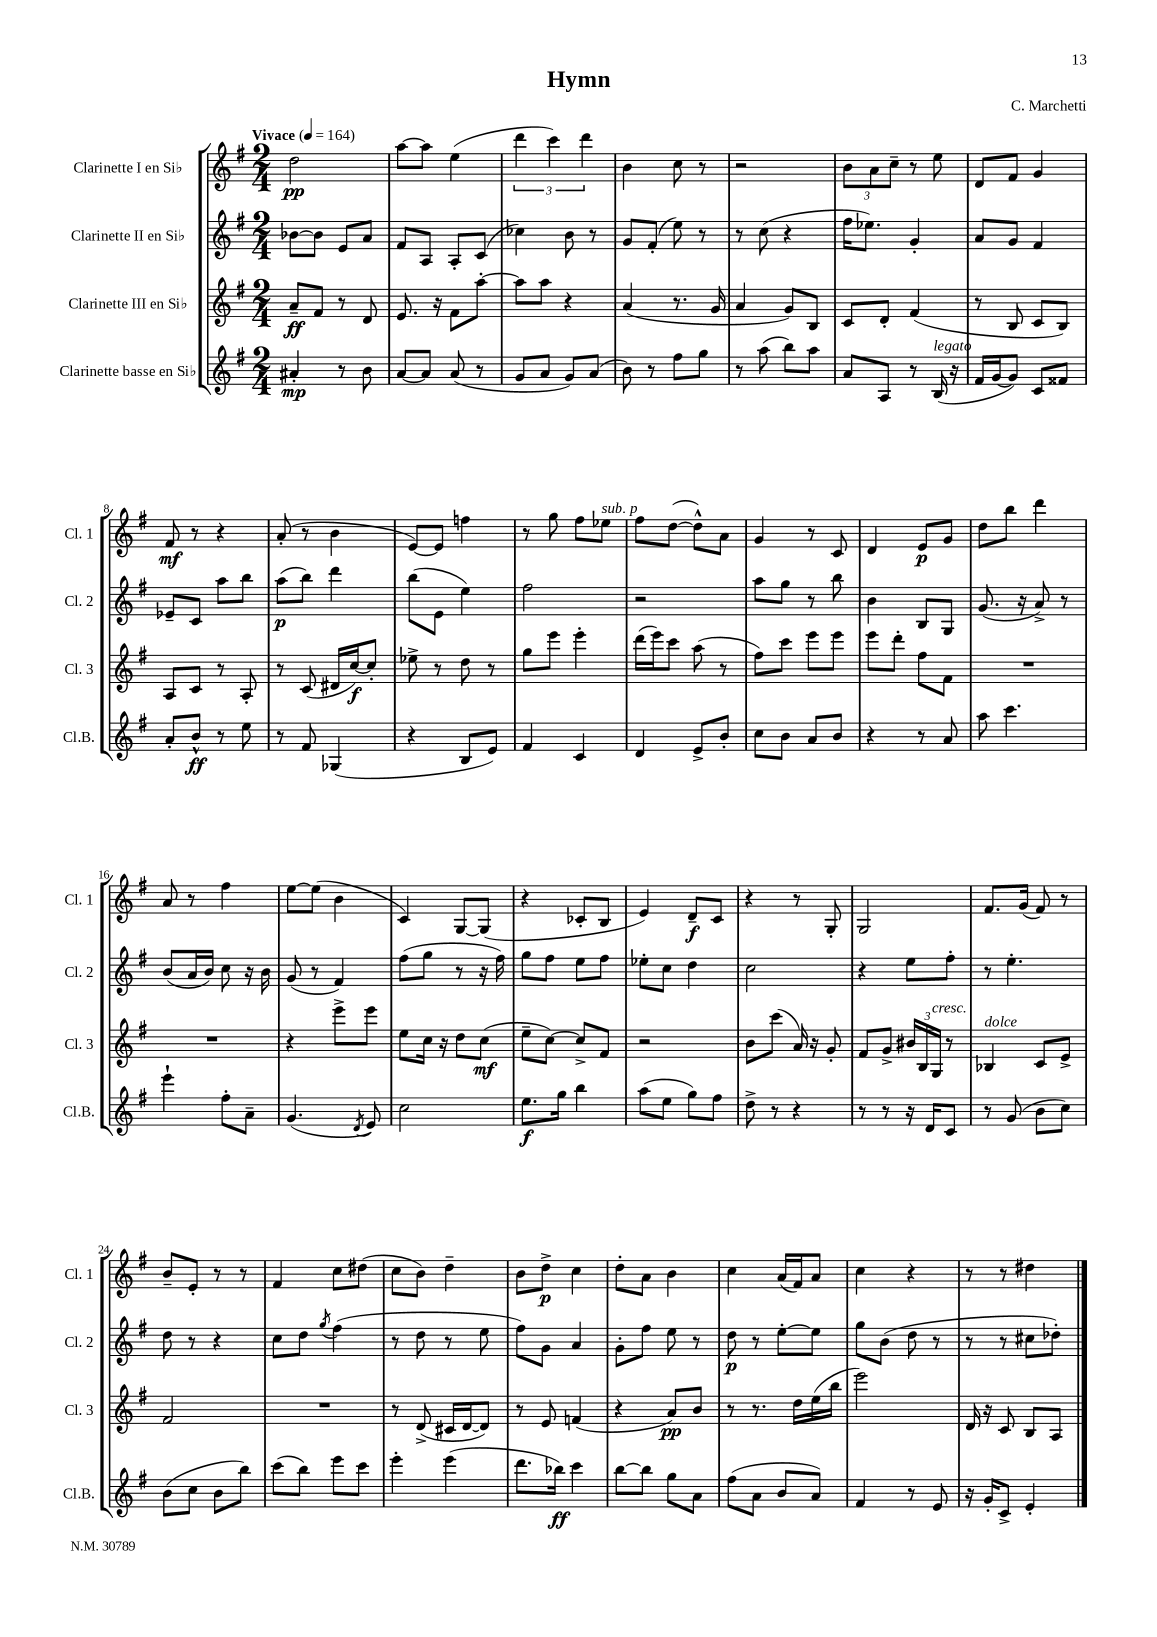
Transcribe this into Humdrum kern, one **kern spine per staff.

**kern	**kern	**kern	**kern
*staff4	*staff3	*staff2	*staff1
*clefG2	*clefG2	*clefG2	*clefG2
*k[f#]	*k[f#]	*k[f#]	*k[f#]
*M2/4	*M2/4	*M2/4	*M2/4
*MM164	*MM164	*MM164	*MM164
4a#'	8a~	[8b-	2dd
.	8f#	8b-]	.
8r	8r	8e	.
8b	8d	8a	.
=	=	=	=
[8a	8.e	8f#	[8aa
8a]	.	8A	8aa]
.	16r	.	.
(8a	8f#	8A'	(4ee
8r	[8aa'	(8c	.
=	=	=	=
8g	8aa]	4cc-)	6ddd
8a	8aa	.	.
.	.	.	6ccc)
8g)	4r	8b	.
.	.	.	6ddd
(8a	.	8r	.
=	=	=	=
8b)	(4a	8g	4b
8r	.	(8f#'	.
8ff#	8.r	8ee)	8cc
8gg	.	8r	8r
.	16g	.	.
=	=	=	=
8r	4a	8r	2r
(8aa	.	(8cc	.
8bb)	8g)	4r	.
8aa	8B	.	.
=	=	=	=
8a	8c	16ff#	12b
.	.	8.ee-)	.
.	.	.	12a
8A	8d'	.	.
.	.	.	12cc~
8r	(4f#	4g'	8r
(16B	.	.	8ee
16r	.	.	.
=	=	=	=
16f#	8r	8a	8d
[16g	.	.	.
8g])	8B	8g	8f#
8c	8c	4f#	4g
8f##	8B)	.	.
=	=	=	=
8a'	8A	8e-~	8f#
8b^^	8c	8c	8r
8r	8r	8aa	4r
8ee	8A'	8bb	.
=	=	=	=
8r	8r	(8aa	(8a'
8f#	(8c	8bb)	8r
(4G-	16d#	4ddd	4b
.	[16cc)	.	.
.	8cc']	.	.
=	=	=	=
4r	8ee-^	(8bb	[8e)
.	8r	8e	8e]
8B	8dd	4ee)	4ff
8e)	8r	.	.
=	=	=	=
4f#	8gg	2ff#	8r
.	8eee	.	8gg
4c	4eee'	.	8ff#
.	.	.	8ee-
=	=	=	=
4d	(16ddd	2r	8ff#
.	16eee)	.	.
.	8ccc	.	([8dd
8e^	(8aa	.	8dd^^])
8b'	8r	.	8a
=	=	=	=
8cc	8ff#)	8aa	4g
8b	8ccc	8gg	.
8a	8eee	8r	8r
8b	8eee	8bb	8c
=	=	=	=
4r	8eee	4b	4d
.	8ddd'	.	.
8r	8ff#	8B	8e
8a	8f#	8G	8g
=	=	=	=
8aa	2r	(8.g	8dd
4.ccc	.	.	8bb
.	.	16r	.
.	.	8a^)	4ddd
.	.	8r	.
=	=	=	=
4eee`	2r	(8b	8a
.	.	16a	8r
.	.	16b)	.
8ff#'	.	8cc	4ff#
8a~	.	16r	.
.	.	16b	.
=	=	=	=
(4.g	4r	(8g	[8ee
.	.	8r	(8ee]
.	8eee^	4f#)	4b
8qd	.	.	.
8e)	8eee	.	.
=	=	=	=
2cc	8ee	(8ff#	4c)
.	16cc	8gg	.
.	16r	.	.
.	8dd	8r	[8G
.	(8cc	16r	(8G]
.	.	16ff#)	.
=	=	=	=
8.ee	8ee~	8gg	4r
.	[8cc)	8ff#	.
16gg	.	.	.
4bb	8cc^]	8ee	8c-'
.	8f#	8ff#	8B
=	=	=	=
(8aa	2r	8ee-'	4e)
8ee	.	8cc	.
8gg)	.	4dd	8d~
8ff#	.	.	8c
=	=	=	=
8dd^	8b	2cc	4r
8r	(8ccc	.	.
4r	16a)	.	8r
.	16r	.	.
.	8g'	.	8G'
=	=	=	=
8r	8f#	4r	2G
8r	8g^	.	.
16r	24b#	8ee	.
.	24B	.	.
16d	.	.	.
.	24G	.	.
8c	8r	8ff#'	.
=	=	=	=
8r	4B-	8r	8.f#
(8g	.	4.ee'	.
.	.	.	(16g
8b	8c	.	8f#)
8cc)	8e^	.	8r
=	=	=	=
(8b	2f#	8dd	8b~
8cc	.	8r	8e'
8b	.	4r	8r
8bb)	.	.	8r
=	=	=	=
(8ccc	2r	8cc	4f#
8bb)	.	8dd	.
.	.	8qgg	.
8eee	.	(4ff#	8cc
8ccc	.	.	(8dd#
=	=	=	=
4eee'	8r	8r	8cc
.	(8d^	8dd	8b)
(4eee	16c#	8r	4dd~
.	[16d	.	.
.	8d])	8ee	.
=	=	=	=
8.ddd	8r	8ff#)	8b
.	8e	8g	8dd^
16bb-)	.	.	.
4ccc	(4f	4a	4cc
=	=	=	=
[8bb	4r	8g'	8dd'
8bb]	.	8ff#	8a
8gg	8a)	8ee	4b
8a	8b	8r	.
=	=	=	=
(8ff#	8r	8dd	4cc
8a	8.r	8r	.
8b	.	[8ee'	(16a
.	16dd	.	16f#)
8a)	(16ee	8ee]	8a
.	16bb	.	.
=	=	=	=
4f#	2eee)	8gg	4cc
.	.	(8b	.
8r	.	8dd	4r
8e	.	8r	.
=	=	=	=
16r	16d	8r	8r
16g'	16r	.	.
8c^	8c	8r	8r
4e'	8B	8cc#	4dd#
.	8A	8dd-')	.
==	==	==	==
*-	*-	*-	*-
